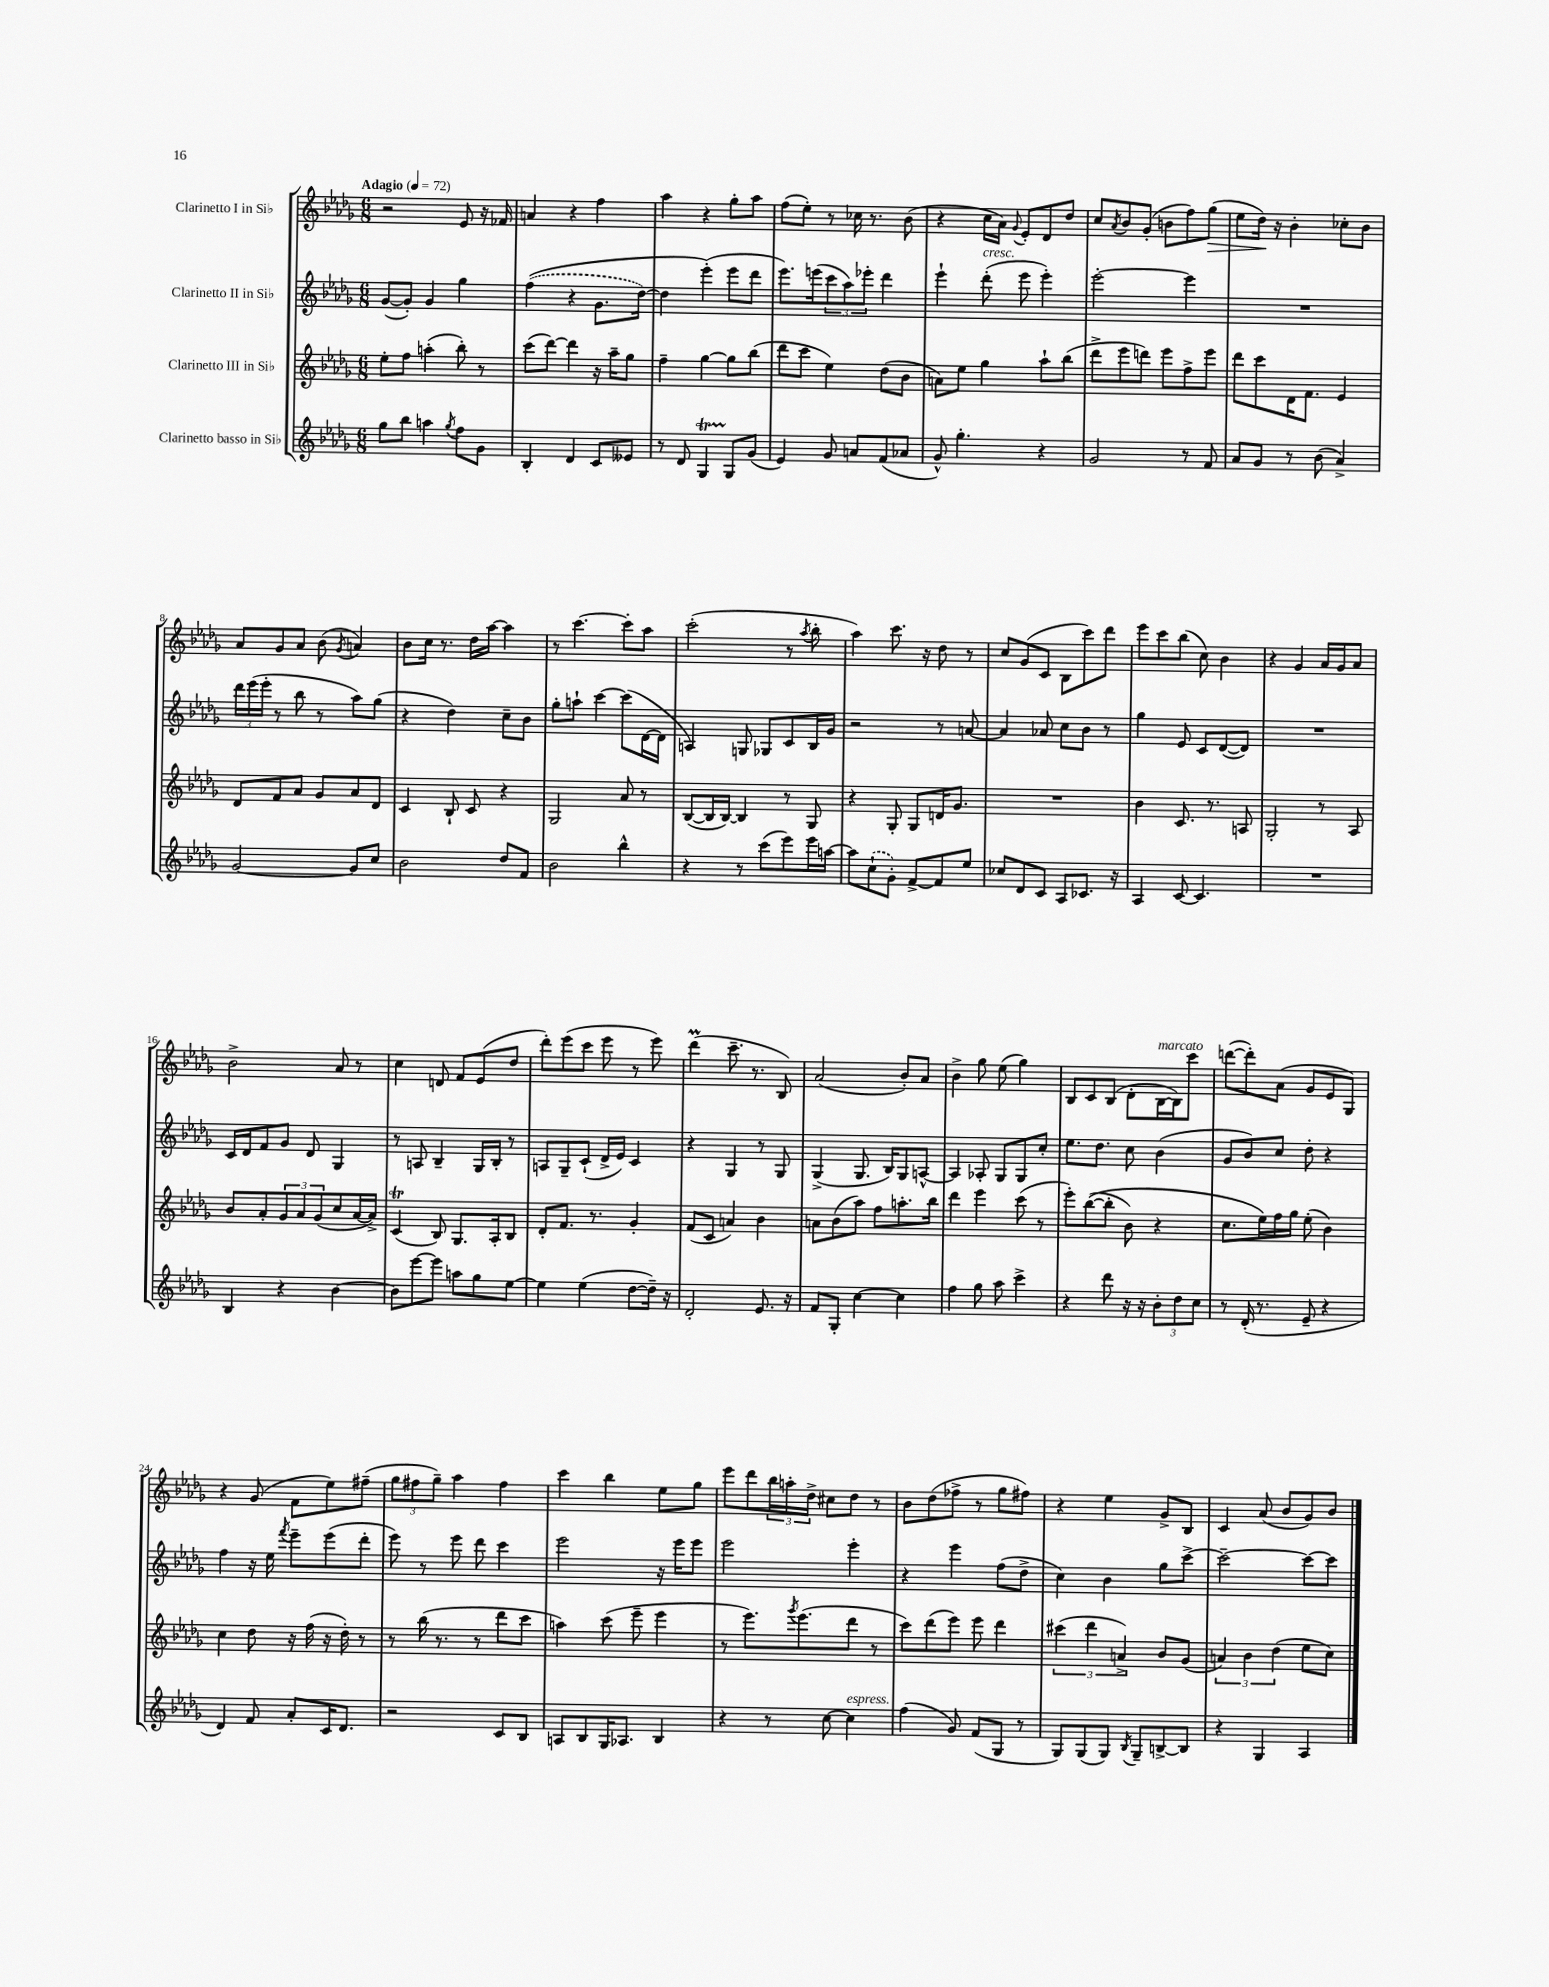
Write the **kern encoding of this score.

**kern	**kern	**kern	**kern	**dynam
*part4	*part3	*part2	*part1	*part1
*staff4	*staff3	*staff2	*staff1	*staff1
*I"Clarinetto basso in Si♭	*I"Clarinetto III in Si♭	*I"Clarinetto II in Si♭	*I"Clarinetto I in Si♭	*
*clefG2	*clefG2	*clefG2	*clefG2	*
*k[b-e-a-d-g-]	*k[b-e-a-d-g-]	*k[b-e-a-d-g-]	*k[b-e-a-d-g-]	*
*M6/8	*M6/8	*M6/8	*M6/8	*
*MM72	*MM72	*MM72	*MM72	*
=1	=1	=1	=1	=1
!	!	!	!LO:TX:a:B:t=Adagio	!
8gg-\L	8ee-'\L	([8g-/L	2r	.
8bb-\J	8ff\J	8g-'/J])	.	.
4aan\	(4aan'\	4g-/	.	.
8qgg-/	.	.	.	.
8ff\L	8bb-'\)	4gg-\	8e-/	.
8g-\J	8r	.	16r	.
.	.	.	16f-X/	.
=2	=2	=2	=2	=2
4B-'/	(8ccc\L	((4ff\	4an/	.
.	[8ddd-\J)	.	.	.
4d-/	4ddd-\]	4r	4r	.
8c/L	16r	8.g-\L	4ff\	.
.	16aa-~\KL	.	.	.
8e--X/J	8gg-\J	.	.	.
.	.	[16dd-\Jk)	.	.
=3	=3	=3	=3	=3
8r	4ff~\	4dd-\]	4aa-\	.
8d-/	.	.	.	.
4G-T/	[4gg-\	(4eee-'\)	4r	.
8G-/L	8gg-\L]	8eee-\L	8gg-'\L	.
(8g-/J	(8bb-\J	8ddd-\J	8aa-\J	.
=4	=4	=4	=4	=4
4e-/)	8ddd-\L	8.eee-\L)	(8ff\L	.
.	8ccc\J	.	8ee-'\J)	.
.	.	(16eeen\k	.	.
8g-/	4ee-\)	12ccc\	8r	.
.	.	12aa-\)	.	.
8an/L	.	.	16cc-X\	.
.	.	12eee-X'\J	.	.
.	.	.	8.r	.
(8f/	(8dd-\L	4ddd-\	.	.
8a-X/J	8b-\J	.	(8b-\	.
=5	=5	=5	=5	=5
8g-^^/)	8an\L)	4eee-`\	4r	.
4.gg-'\	8ee-\J	.	.	.
!	!	!LO:TX:a:i:t=cresc.	!	!
.	4gg-\	(8ddd-'\	16cc\LL	.
.	.	.	16a-\JJ)	.
.	.	.	8qqg-/	.
.	.	8eee-\	8e-'/L	.
4r	8aa-`\L	4eee-'\)	8d-/	.
.	(8bb-\J	.	8dd-/J	.
=6	=6	=6	=6	=6
2g-/	8ddd-^\L	[2eee-'\	8cc/L	.
.	.	.	8qa-/	.
.	8eee-\	.	8b-/	.
.	8dddn\J)	.	(8g-'/J	.
.	8eee-\L	.	8bn\L	.
8r	8ff^\	4eee-\]	8ff\)	.
!	!	!	!	!LO:HP:b
8f/	8eee-\J	.	(8gg-\J	>
=7	=7	=7	=7	=7
8a-/L	8ddd-\L	2.r	8ee-\L	.
8g-/J	8ccc\	.	16dd-\Jk)	.
.	.	.	16r	]
8r	16d-\K	.	4b-'\	.
.	8.f\J	.	.	.
(8b-\	.	.	.	.
4a-^/)	4e-/	.	8cc-X'\L	.
.	.	.	8b-\J	.
!!LO:LB:g=z
=8	=8	=8	=8	=8
[2g-/	8d-/L	24ddd-\LL	8a-/L	.
.	.	(24eee-\	.	.
.	.	24eee-'\JJ	.	.
.	8f/	8r	8g-/	.
.	8a-/J	8bb-\	8a-/J	.
.	8g-/L	8r	(8b-\	.
.	.	.	8qg-/	.
8g-/L]	8a-/	8aa-\L)	4an/)	.
8cc/J	8d-/J	(8gg-\J	.	.
=9	=9	=9	=9	=9
2b-\	4c/	4r	8b-\L	.
.	.	.	16cc\Jk	.
.	.	.	8.r	.
.	8B-`/	4dd-\)	.	.
.	8c/	.	16dd-\LL	.
.	.	.	[16aa-\JJ	.
8dd-/L	4r	8cc~\L	4aa-\]	.
8f/J	.	8b-\J	.	.
=10	=10	=10	=10	=10
2b-\	2G-/	8gg-'\L	8r	.
.	.	8aan`\J	[4.ccc\	.
.	.	[4ccc\	.	.
4bb-^^\	8a-/	(8ccc\L]	8ccc'\L]	.
.	8r	[16d-\L	8aa-\J	.
.	.	16d-\JJ]	.	.
=11	=11	=11	=11	=11
4r	([8B-/L	4An/)	(2ccc'\	.
.	16B-/L]	.	.	.
.	[16B-/JJ)	.	.	.
8r	4B-/]	8Gn/	.	.
(8ccc\L	.	8G-X/L	.	.
8eee-\)	8r	8c/	8r	.
.	.	.	8qaa-/	.
16eee-\L	8G-/	16B-/L	8bb-'\	.
[16aan\JJ	.	16g-/JJ	.	.
=12	=12	=12	=12	=12
8aa\L]	4r	2r	4aa-\)	.
(8cc`\	.	.	.	.
8g-'\J)	8G-'/	.	8.ccc\	.
[8f^/L	8G-/L	.	.	.
.	.	.	16r	.
8f/]	16dn/K	8r	8dd-\	.
.	8.g-/J	.	.	.
8ee-/J	.	[8an/	8r	.
=13	=13	=13	=13	=13
8cc-X/L	2.r	4a/]	8cc/L	.
8d-/	.	.	(8g-/	.
8c/J	.	8a-X/	8c/J	.
8A-/L	.	8cc\L	8B-\L	.
8.c-X/J	.	8b-\J	8ccc\)	.
.	.	8r	8ddd-\J	.
16r	.	.	.	.
=14	=14	=14	=14	=14
4A-/	4b-\	4gg-\	8eee-\L	.
.	.	.	8ccc\	.
[8c/	8.c/	8e-/	(8bb-\J	.
4.c/]	.	8c/L	8cc\)	.
.	8.r	.	.	.
.	.	([8d-/	4b-\	.
.	8An/	8d-/J])	.	.
=15	=15	=15	=15	=15
2.r	2G-'/	2.r	4r	.
.	.	.	4g-/	.
.	8r	.	16a-/LL	.
.	.	.	16g-/J	.
.	8A-/	.	8a-/J	.
!!LO:LB:g=z
=16	=16	=16	=16	=16
4B-/	8b-/L	16c/LL	2b-^\	.
.	.	16d-/J	.	.
.	8a-'/	8f/	.	.
4r	12g-/	8g-/J	.	.
.	12a-/	.	.	.
.	.	8d-/	.	.
.	(12g-/	.	.	.
[4b-\	8cc/	4G-/	8a-/	.
.	[16a-/L	.	8r	.
.	16a-^/JJ])	.	.	.
=17	=17	=17	=17	=17
8b-\L]	(4ct/	8r	4cc\	.
[8eee-\	.	8An/	.	.
8eee-\J]	8B-/)	4B-~/	8dn/	.
8aan\L	8.G-/L	.	8f/L	.
8gg-\	.	16G-/LL	(8e-/	.
.	16A-'/k	16B-'/JJ	.	.
[8ee-\J	8B-/J	8r	8dd-/J	.
=18	=18	=18	=18	=18
4ee-\]	8d-'/L	8An/L	8ddd-'\L)	.
.	8.f/J	8G-~/	(8eee-\	.
(4ee-\	.	(8c`/J	8ccc\J	.
.	8.r	.	.	.
.	.	16d-^/LL	8eee-\	.
.	.	16e-/JJ)	.	.
[8dd-\L	4g-'/	4c/	8r	.
16dd-~\Jk])	.	.	8eee-\)	.
16r	.	.	.	.
=19	=19	=19	=19	=19
2d-'/	(8f/L	4r	(4ddd-M\	.
.	8c/J	.	.	.
.	4an/)	4G-/	8.ccc~\	.
.	.	.	8.r	.
8.e-/	4b-\	8r	.	.
.	.	8G-/	8B-/)	.
16r	.	.	.	.
=20	=20	=20	=20	=20
8f/L	8an\L	(4G-^/	(2a-/	.
8G-'/J	(8b-\	.	.	.
[4cc\	8aa-\J)	8.G-/	.	.
.	8ff\L	.	.	.
.	.	16B-/KL)	.	.
4cc\]	8.aan'\	8G-/	8b-'/L)	.
.	.	[8An^^/J	8a-/J	.
.	16bb-\Jk	.	.	.
=21	=21	=21	=21	=21
4ff\	4ddd-\	4A/]	4b-^\	.
8gg-\	4eee-\	8A-X'/	8gg-\	.
8aa-\	.	8G-/L	(8ee-\	.
4ccc^\	(8ccc\	8G-/	4gg-\)	.
.	8r	8cc'/J	.	.
=22	=22	=22	=22	=22
4r	8eee-'\L)	8.ee-\L	8B-/L	.
.	(([8bb-\	.	8c/	.
.	.	8.dd-\J	.	.
8ddd-\	8bb-'\J]	.	(8B-/J	.
16r	8b-\)	8cc\	8d-'\L	.
16r	.	.	.	.
!	!	!	!LO:TX:a:i:t=marcato	!
12b-'\L	4r	(4b-\	[16B-\L	.
.	.	.	16B-\J])	.
12dd-\	.	.	.	.
.	.	.	8ccc\J	.
12cc\J	.	.	.	.
=23	=23	=23	=23	=23
8r	8.cc\L	8g-/L	([8dddn\L	.
(16d-'/	.	8b-/)	8ddd'\])	.
8.r	16ee-\L)	.	.	.
.	16ff\	8cc/J	(8a-\J	.
.	16gg-\JJ	.	.	.
8e-~/	(8ee-'\	8dd-'\	8g-/L	.
4r	4b-\)	4r	8e-/	.
.	.	.	8G-/J)	.
!!LO:LB:g=z
=24	=24	=24	=24	=24
4d-/)	4cc\	4ff\	4r	.
8f/	8dd-\	16r	(8g-/	.
.	.	16ee-\	.	.
.	.	8qfff/	.	.
8a-'/L	16r	8eee-~\L	8f\L	.
.	(16ff\	.	.	.
16c/K	16r	(8eee-\	8ee-\)	.
8.d-/J	16dd-'\)	.	.	.
.	8r	8ddd-'\J	(8ff#X~\J	.
=25	=25	=25	=25	=25
2r	8r	8eee-\)	12gg-\L	.
.	.	.	12ff#X\	.
.	(16bb-\	8r	.	.
.	.	.	12gg-~\J)	.
.	8.r	.	.	.
.	.	8eee-\	4aa-\	.
.	8r	8ddd-\	.	.
8c/L	8ddd-\L	4ccc\	4ff#\	.
8B-/J	8ccc\J	.	.	.
=26	=26	=26	=26	=26
8An/L	4aan\)	2eee-\	4ccc\	.
8B-/	.	.	.	.
16G-/K	(8ccc\	.	4bb-\	.
8.A-X/J	.	.	.	.
.	8eee-~\	.	.	.
4B-/	4eee-\	16r	8ee-\L	.
.	.	16eee-\KL	.	.
.	.	8eee-\J	8gg-\J	.
=27	=27	=27	=27	=27
4r	8r	2eee-\	8eee-\L	.
.	8.eee-\L)	.	8ddd-\	.
8r	.	.	24bb-\L	.
.	.	.	24aan'\	.
.	8qggg-/	.	.	.
.	(8.eee-\	.	.	.
.	.	.	24dd-^\JJ	.
[8cc\	.	.	8cc#X\L	.
!LO:TX:a:i:t=espress.	!	!	!	!
4cc\]	8ddd-\J	4eee-'\	8dd-\J	.
.	8r	.	8r	.
=28	=28	=28	=28	=28
(4ff\	8ccc\L)	4r	8b-\L	.
.	(8ddd-\	.	(8dd-\	.
8g-/)	8eee-\J)	4eee-\	8ff-X^\J	.
(8f/L	8eee-\	.	8r	.
8G-/J	4ddd-\	(8ff\L	8gg-\L	.
8r	.	8dd-^\J	8ff#X\J)	.
=29	=29	=29	=29	=29
8G-/L)	(6ccc#X\	4cc\)	4r	.
(8G-/	.	.	.	.
.	6ddd-\	.	.	.
8G-/J)	.	4b-\	4ee-\	.
.	6an^/)	.	.	.
8qB-/	.	.	.	.
8G-~/L	.	.	.	.
[8Bn^/	8b-/L	8gg-\L	8g-^/L	.
8B/J]	(8g-/J	[8ccc^\J	8B-/J	.
=30	=30	=30	=30	=30
4r	6an/)	2ccc~\_	4c/	.
.	6b-\	.	.	.
4G-/	.	.	(8a-/	.
.	(6dd-\	.	.	.
.	.	.	8b-/L	.
4A-/	8ee-\L	8ccc\L_	8g-/)	.
.	8cc\J)	8ccc\J]	8b-/J	.
==	==	==	==	==
*-	*-	*-	*-	*-
